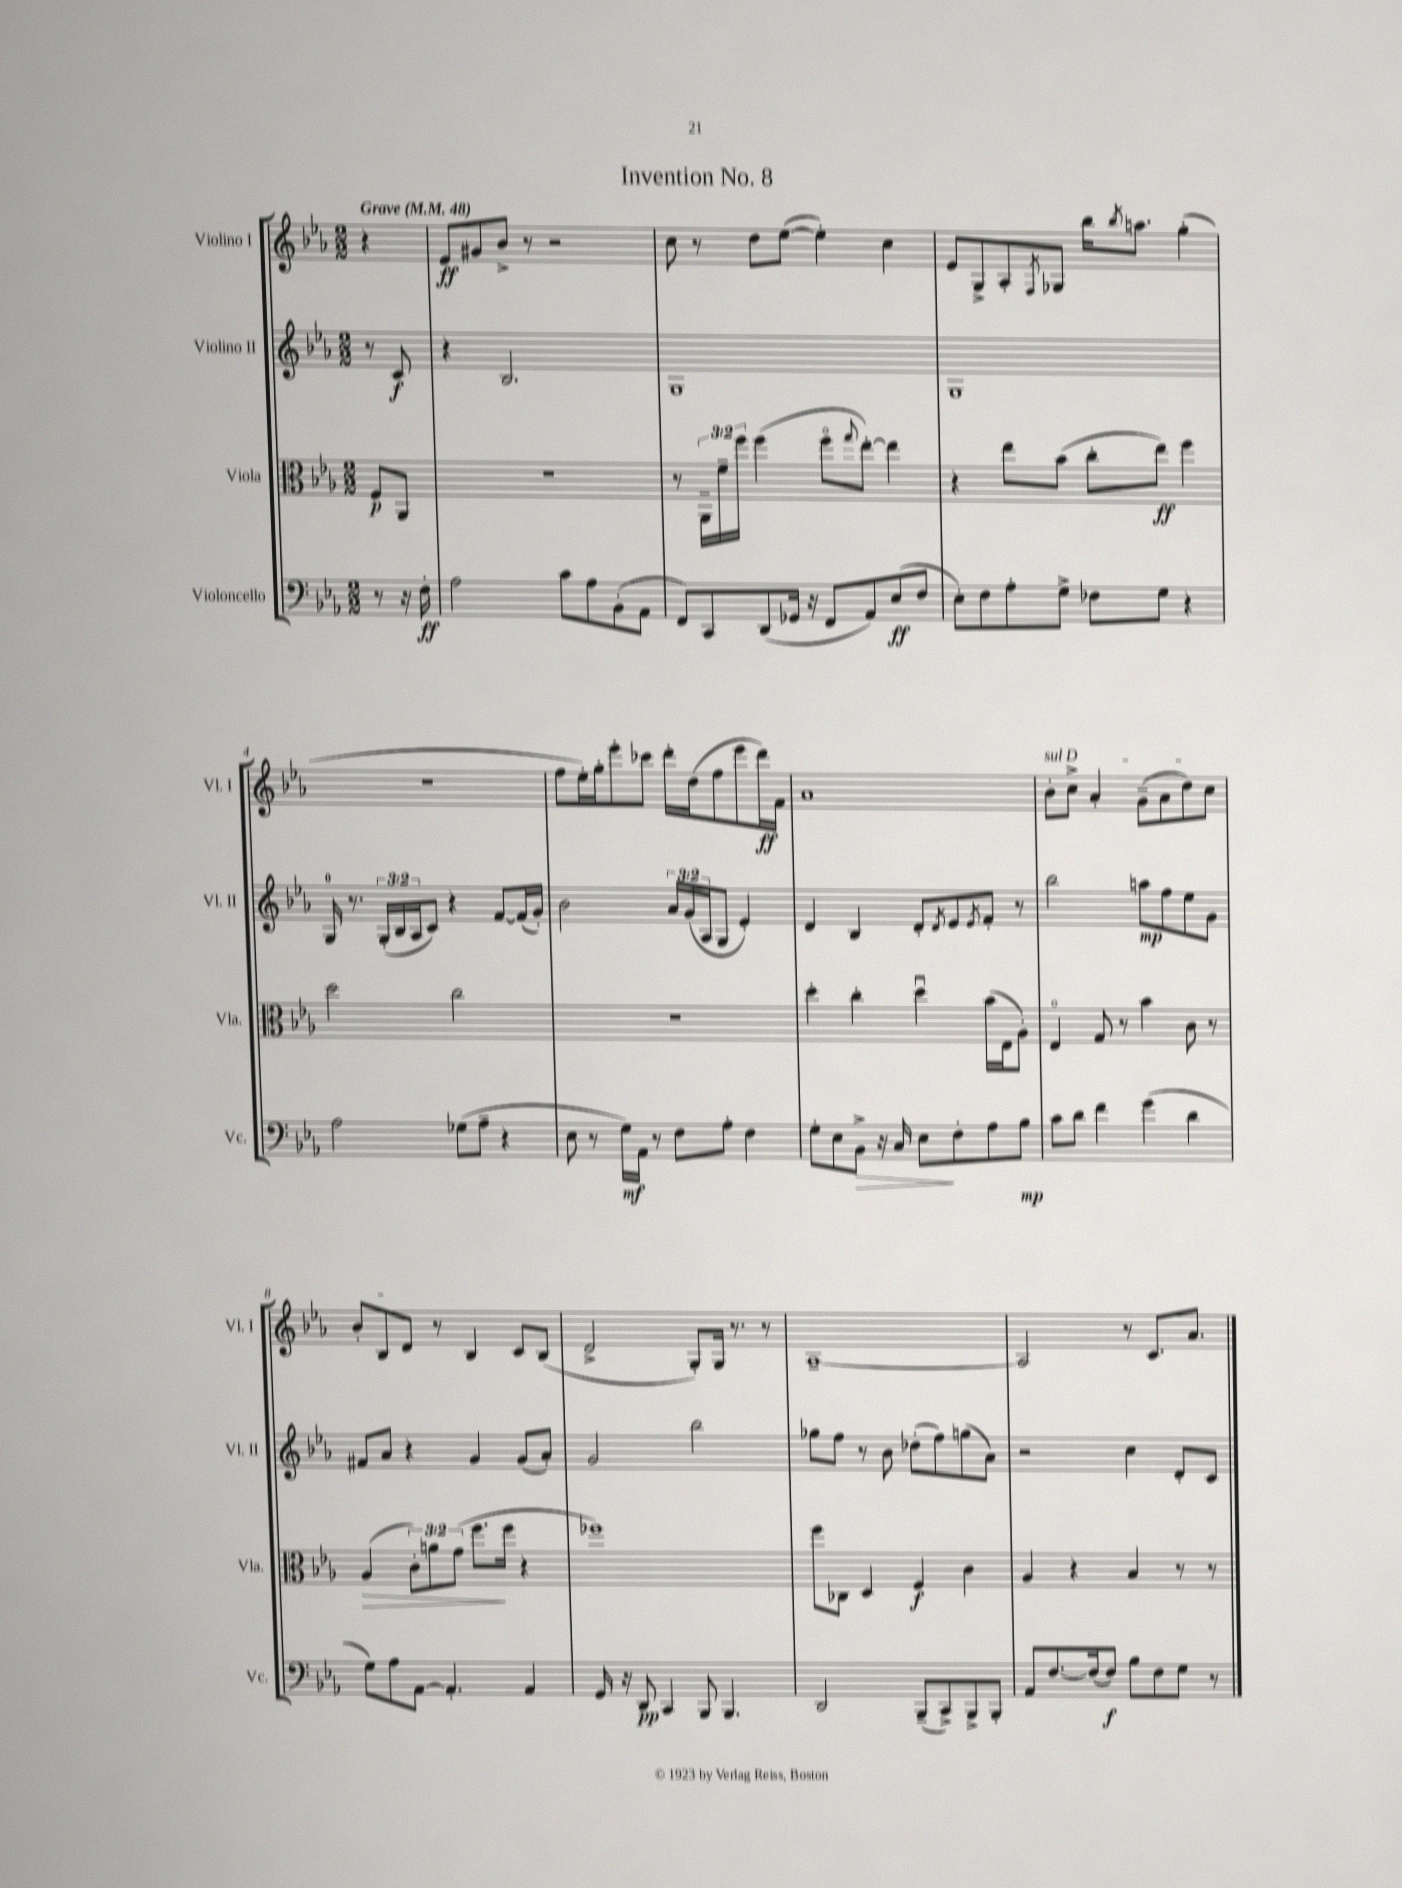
\header { title = "Invention No. 8" }
<<
\new StaffGroup <<
\new Staff = "s0" \with { instrumentName = "Violino I" shortInstrumentName = "Vl. I" } {
    \clef treble \key ees \major \numericTimeSignature \time 2/2 \partial 4 \tempo "Grave" 4 = 48
    r4 |
    ees'8\ff gis'8 bes'8-> r8 r2 |
    c''8 r8 d''8 ees''8~( ees''4-.) c''4 |
    ees'8 g8-> aes8-. \acciaccatura { f8 } ges8 bes''16 \acciaccatura { bes''8 } a''8. g''4-.( |
    R1 |
    f''8 ees''16-.) g''16-. ees'''8-. ces'''8 d'''16-. d''16( f''8 ees'''8 d'''16\ff) f'16 |
    aes'1 |
    \once \override TextSpanner.bound-details.left.text = \markup { \italic "sul D" } bes'8-.\startTextSpan c''8-> aes'4-. g'8--( aes'8 d''8) c''8 |
    bes'8-. bes8 d'8\stopTextSpan r8 bes4 c'8 bes8( |
    d'2-> g8-.) g16 r8. r8 |
    aes1~-- |
    aes2 r8 c'8. aes'8. \bar "|." |
}
\new Staff = "s1" \with { instrumentName = "Violino II" shortInstrumentName = "Vl. II" } {
    \clef treble \key ees \major \numericTimeSignature \time 2/2 \override Staff.TupletNumber.text = #tuplet-number::calc-fraction-text \partial 4
    r8 c'8\f |
    r4 bes2. |
    g1 |
    g1 |
    g16-0 r8. \tuplet 3/2 { g16-.( bes16 aes16 } c'8) r4 f'8~ f'16( g'16-.) |
    bes'2 \tuplet 3/2 { aes'16 g'16( aes16 } g8 ees'4-.) |
    d'4 bes4 d'8-. \acciaccatura { d'8 } ees'8 \acciaccatura { ees'8 } f'8-. r8 |
    bes''2 a''8\mp f''8 ees''8 g'8 |
    fis'8 aes'8 r4 g'4 g'8( aes'8-.) |
    g'2 bes''2 |
    ges''8 f''8 r8 bes'8 des''8-.( f''8) g''8( aes'8) |
    r2 c''4 d'8-. c'8 \bar "|." |
}
\new Staff = "s2" \with { instrumentName = "Viola" shortInstrumentName = "Vla." } {
    \clef alto \key ees \major \numericTimeSignature \time 2/2 \override Staff.TupletNumber.text = #tuplet-number::calc-fraction-text \partial 4
    f8\p aes,8 |
    r1 |
    r8 \tuplet 3/2 { aes,16-- f'16-- f''16 } f''4( f''8\flageolet \appoggiatura { g''8 } ees''8~-.) ees''4 |
    r4 ees''8 bes'8( c''8-. ees''8\ff) f''4 |
    d''2 c''2 |
    R1 |
    d''4-. c''4-. d''4\downbow bes'16( ees16 aes8-.) |
    ees4\flageolet g8 r8 bes'4 c'8 r8 |
    aes4\>( \tuplet 3/2 { c'8-.) a'8 g'8( } f''8.\! f''16 r4 |
    fes''1) |
    f''8 ces8 d4 f4\f c'4 |
    aes4 r4 bes4 r8 r8 \bar "|." |
}
\new Staff = "s3" \with { instrumentName = "Violoncello" shortInstrumentName = "Vc." } {
    \clef bass \key ees \major \numericTimeSignature \time 2/2 \partial 4
    r8 r16 f16-.\ff |
    aes2 c'8 aes8 bes,8-.( aes,8 |
    f,8) c,8 d,8( ges,16 r16 f,8 aes,8) ees8\ff( f8 |
    ees8-.) f8 aes8-. g8-> fes8 g8 r4 |
    aes2 ges8( aes8-- r4 |
    ees8 r8 g16\mf) aes,16 r8 f8 aes8-. f4 |
    g8-. ees8 bes,8->\> r16 c16 ees8\! f8-. aes8 bes8\mp |
    c'8 d'8 f'4 g'4( d'4 |
    g8) aes8 aes,8~ aes,4.-. aes,4 |
    g,16 r16 d,8\pp c,4 bes,,8 bes,,4. |
    d,2 bes,,8--( c,8->) bes,,8-> bes,,8-. |
    aes,8 f8.~ f16( f8\f) bes8 f8 g8 r8 \bar "|." |
}
>>
>>
